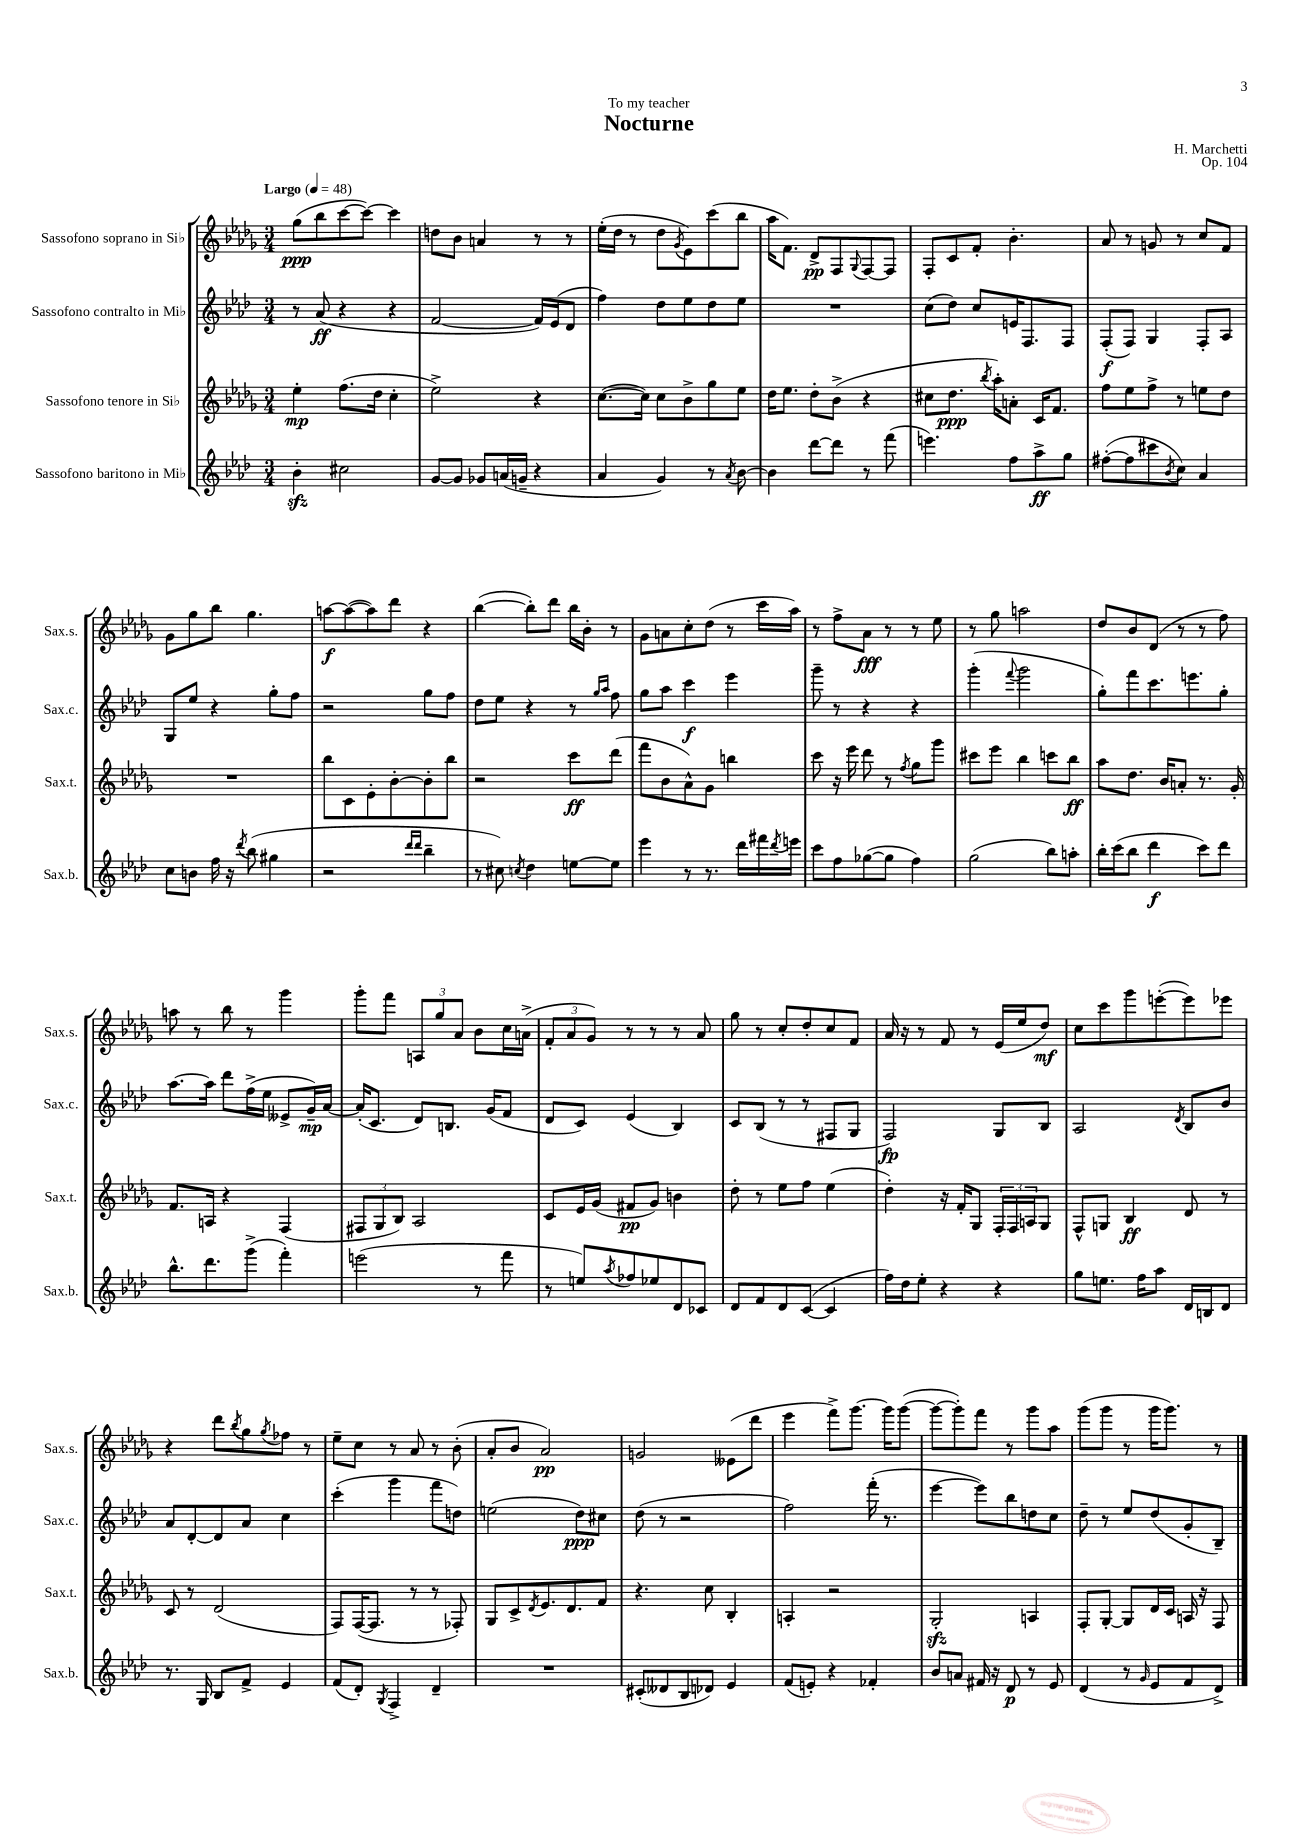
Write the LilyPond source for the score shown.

\header { title = "Nocturne" composer = "H. Marchetti" dedication = "To my teacher" opus = "Op. 104" }
<<
\new StaffGroup <<
\new Staff = "s0" \with { instrumentName = "Sassofono soprano in Sib" shortInstrumentName = "Sax.s." } {
    \clef treble \key des \major \numericTimeSignature \time 3/4 \tempo "Largo" 4 = 48
    ges''8\ppp( bes''8 c'''8~ c'''8~) c'''4 |
    d''8 bes'8 a'4 r8 r8 |
    ees''16-.( des''16 r8 des''8 \acciaccatura { ges'8 } ees'8) c'''8( bes''8 |
    aes''16 f'8.) des'8->\pp f8 \appoggiatura { ges8 } f8~ f8 |
    f8-. c'8 f'8-. bes'4.-. |
    aes'8 r8 g'8 r8 c''8 f'8 |
    ges'8 ges''8 bes''8 ges''4. |
    a''8~\f a''8~( a''8) des'''8 r4 |
    bes''4~( bes''8-.) des'''8 bes''16 bes'16-. r8 |
    ges'8 a'8 c''8-. des''8( r8 c'''16 aes''16) |
    r8 f''8-> aes'8\fff r8 r8 ees''8 |
    r8 ges''8 a''2 |
    des''8 bes'8 des'8( r8 r8 f''8) |
    a''8 r8 bes''8 r8 ges'''4 |
    ges'''8-. f'''8 \tuplet 3/2 { a8 ges''8 aes'8 } bes'8 c''16 a'16->( |
    \tuplet 3/2 { f'8-. aes'8 ges'8) } r8 r8 r8 aes'8 |
    ges''8 r8 c''8-. des''8-. c''8 f'8 |
    aes'16 r16 r8 f'8 r8 ees'16( ees''16 des''8\mf) |
    c''8 c'''8 ges'''8 e'''8~-.( e'''8) ees'''8 |
    r4 des'''8 \acciaccatura { bes''8 } ges''8 \acciaccatura { ges''8 } fes''8 r8 |
    ees''8-- c''8 r8 aes'8 r8 bes'8-.( |
    aes'8-. bes'8 aes'2\pp) |
    g'2 eeses'8( des'''8 |
    ees'''4 f'''8->) ges'''8.~ ges'''16 ges'''8~( |
    ges'''8~ ges'''8-.) f'''8 r8 ges'''8 aes''8 |
    ges'''8( ges'''8 r8 ges'''16 ges'''8.) r8 \bar "|." |
}
\new Staff = "s1" \with { instrumentName = "Sassofono contralto in Mib" shortInstrumentName = "Sax.c." } {
    \clef treble \key aes \major \numericTimeSignature \time 3/4
    r8 aes'8\ff( r4 r4 |
    f'2~ f'16) ees'16( des'8 |
    f''4) des''8 ees''8 des''8 ees''8 |
    R2. |
    c''8( des''8) c''8 e'16 f8. f8 |
    f8-.\f( f8) g4 f8-. aes8 |
    g8 ees''8 r4 g''8-. f''8 |
    r2 g''8 f''8 |
    des''8 ees''8 r4 r8 \grace { g''16 aes''16 } f''8 |
    g''8 aes''8 c'''4\f ees'''4 |
    g'''8-- r8 r4 r4 |
    g'''4-.( \appoggiatura { f'''8 } g'''2 |
    g''8-.) f'''8 c'''8. e'''8. g''8-. |
    aes''8.~ aes''16 des'''8 f''16->( ees''16 eeses'8-> g'16--\mp) aes'16~ |
    aes'16-.( c'8. des'8) b8. g'16( f'8 |
    des'8 c'8) ees'4( bes4) |
    c'8 bes8( r8 r8 fis8 g8 |
    f2\fp) g8 bes8 |
    aes2 \acciaccatura { des'8 } bes8 bes'8 |
    aes'8 des'8~-. des'8 aes'8 c''4 |
    c'''4-.( g'''4 f'''8 d''8) |
    e''2( des''8\ppp) cis''8 |
    des''8( r8 r2 |
    f''2) f'''16-.( r8. |
    ees'''4~ ees'''8) bes''8 d''8 c''8 |
    des''8-- r8 ees''8 des''8( g'8-. bes8--) \bar "|." |
}
\new Staff = "s2" \with { instrumentName = "Sassofono tenore in Sib" shortInstrumentName = "Sax.t." } {
    \clef treble \key des \major \numericTimeSignature \time 3/4
    ees''4-.\mp f''8.( des''16 c''4-. |
    ees''2->) r4 |
    c''8.~( c''16) c''8 bes'8-> ges''8 ees''8 |
    des''16 ees''8. des''8-. bes'8->( r4 |
    cis''8 des''8.\ppp \acciaccatura { bes''8 } aes''16-.) a'8-. c'16 f'8. |
    f''8 ees''8 f''8-> r8 e''8 des''8 |
    R2. |
    bes''8 c'8 ees'8-. bes'8~-. bes'8-. bes''8 |
    r2 c'''8\ff des'''8( |
    f'''8 bes'8 aes'8-^) ges'8 b''4 |
    c'''8 r16 ees'''16 des'''8 r8 \acciaccatura { f''8 } ges''8 ges'''8 |
    cis'''8 ees'''8 bes''4 c'''8 bes''8\ff |
    aes''8 des''8. bes'16 a'8-. r8. ges'16-. |
    f'8. a16 r4 f4( |
    \tuplet 3/2 { fis8 ges8 bes8) } aes2 |
    c'8 ees'16 ges'16( fis'8\pp ges'8) b'4 |
    des''8-. r8 ees''8 f''8 ees''4( |
    des''4-.) r16 f'16-. ges8 \tuplet 3/2 { f16-. f16 a16 } ges8 |
    f8-^ g8 bes4\ff des'8 r8 |
    c'8 r8 des'2( |
    f8) f16~( f8. r8 r8 fes8-.) |
    ges8 c'8-> \acciaccatura { des'8 } ees'8. des'8. f'8 |
    r4. c''8 bes4-. |
    a4-. r2 |
    ges2-.\sfz a4 |
    f8-. ges8~-. ges8 des'16 c'16 a16 r16 f8 \bar "|." |
}
\new Staff = "s3" \with { instrumentName = "Sassofono baritono in Mib" shortInstrumentName = "Sax.b." } {
    \clef treble \key aes \major \numericTimeSignature \time 3/4
    bes'4-.\sfz cis''2 |
    g'8~ g'8 ges'8 a'16( g'16-- r4 |
    aes'4 g'4) r8 \acciaccatura { aes'8 } bes'8~ |
    bes'4 des'''8~ des'''8 r8 f'''8( |
    e'''4.) f''8 aes''8->\ff g''8 |
    fis''8~-.( fis''8 cis'''8 \acciaccatura { bes'8 } c''8) aes'4 |
    c''8 b'8 f''16 r16 \acciaccatura { des'''8 } bes''8( gis''4 |
    r2 \grace { des'''16 des'''16 } bes''4-- |
    r8 cis''8) \acciaccatura { c''8 } des''4 e''8~ e''8 |
    ees'''4 r8 r8. des'''16 fis'''16 \acciaccatura { des'''8 } e'''16 |
    c'''8 f''8 ges''8~( ges''8 f''4) |
    g''2( bes''8) a''8-. |
    bes''16-. c'''16( bes''8 des'''4\f c'''8) des'''8 |
    bes''8.-^ des'''8. g'''8->( f'''4-.) |
    e'''2( r8 f'''8 |
    r8 e''8) \acciaccatura { aes''8 } fes''8 ees''8 des'8 ces'8 |
    des'8 f'8 des'8 c'8~( c'4 |
    f''16) des''16 ees''8-. r4 r4 |
    g''8 e''8. f''16 aes''8 des'16 b16 des'8 |
    r8. g16 bes8 f'8-> ees'4 |
    f'8( des'8-.) \acciaccatura { g8 } f4-> des'4-- |
    R2. |
    cis'8-.( deses'8 bes8 des'8) ees'4 |
    f'8( e'8-.) r4 fes'4-. |
    bes'8 a'8 fis'16 r16 des'8\p r8 ees'8 |
    des'4( r8 \grace { g'16 } ees'8 f'8 des'8->) \bar "|." |
}
>>
>>
\layout { \context { \Score \remove "Bar_number_engraver" } }
